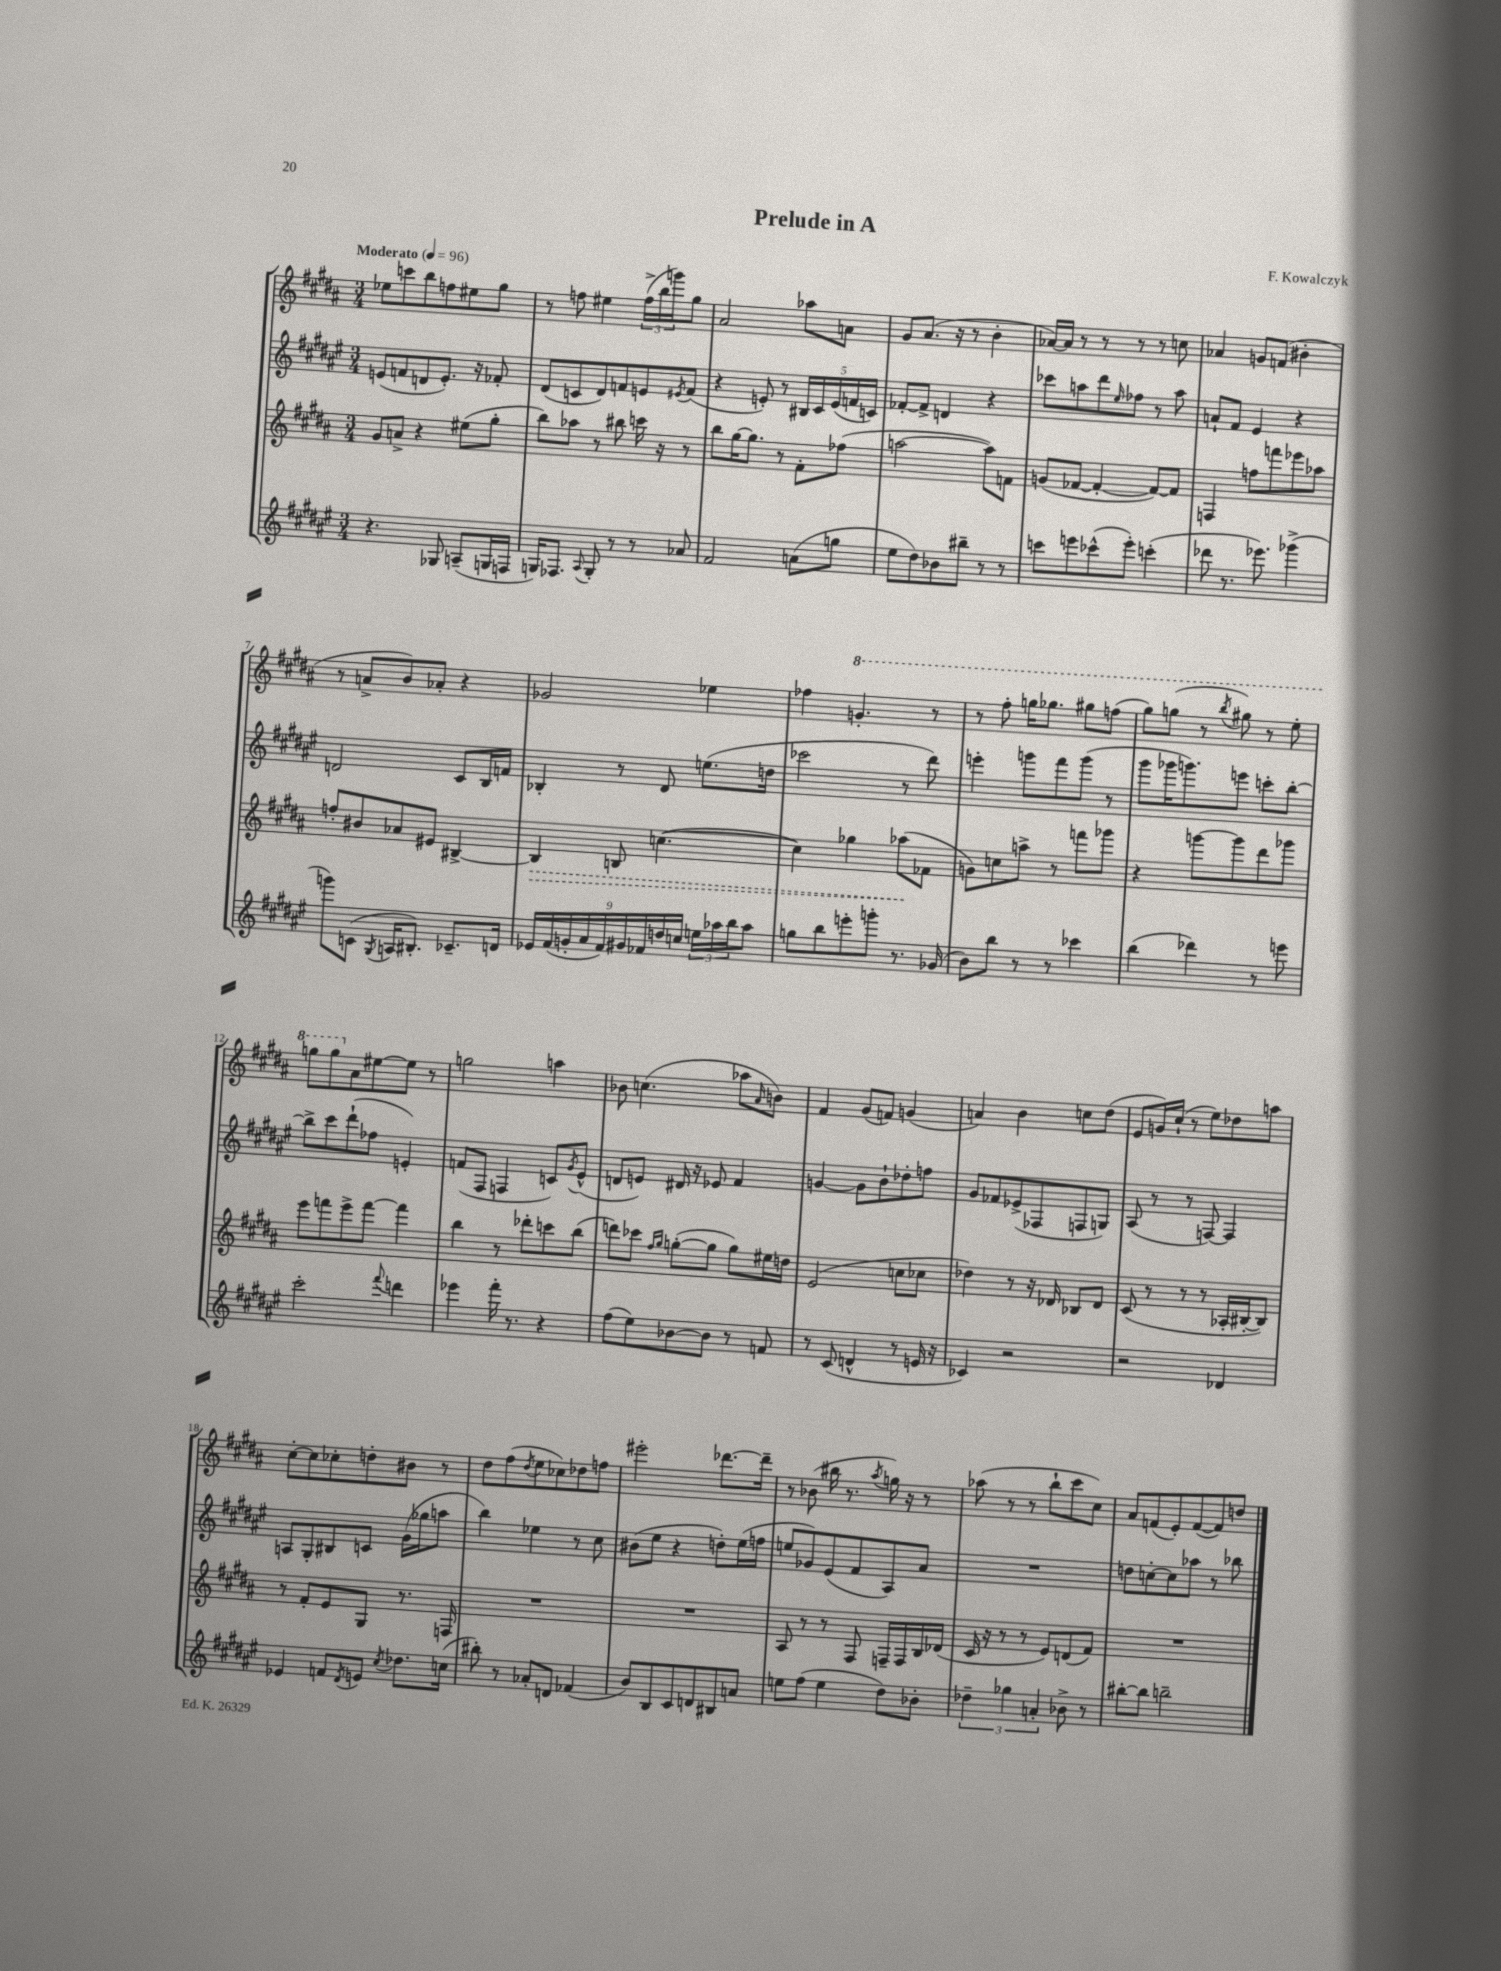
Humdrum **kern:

**kern	**kern	**kern	**kern
*staff4	*staff3	*staff2	*staff1
*clefG2	*clefG2	*clefG2	*clefG2
*k[f#c#g#d#a#e#]	*k[f#c#g#d#a#]	*k[f#c#g#d#a#e#]	*k[f#c#g#d#a#]
*M3/4	*M3/4	*M3/4	*M3/4
*MM96	*MM96	*MM96	*MM96
4.r	8g#/L	(8e/L	8ee-\L
.	8a^/J	8f/	8ccc\
.	4r	8d/	8bb\
8G-/	.	8.e'/J)	8ff\
(8A~/L	(8ee#\L	.	8ee#\
.	.	16r	.
16G/L	8gg#'\J	8f-'/	8gg#\J
16F/JJ	.	.	.
=	=	=	=
16G/LK)	8bb\L)	(8d#/L	8r
8.F-/J	.	.	.
.	8aa-\J	8c/	8ff\
8qqA#/	.	.	.
8G'/	8r	8d#/)	4ee#\
8r	8bb#\	8f/	.
8r	16ccc\	8e/	(24ff^\LL
.	.	.	24bb\
.	16r	.	.
.	.	.	24ggg\J)
.	.	8qe#/	.
8a-/	8r	(8f/J	8gg#\J
=	=	=	=
2f#/	8bb\L	4r	2a#/
.	[16gg#\K	.	.
.	8.gg#\]J	.	.
.	.	8e'/)	.
.	8r	8r	.
(8a\L	8f#'\L	20B#/LL	8aa-\L
.	.	20c#/	.
.	.	(20e/	.
8gg\J	(8ff-\J	.	8a\J
.	.	20f/	.
.	.	20c/JJ)	.
=	=	=	=
8ee#\L	[2aa\	[8f-'/L	8g#/L
8dd#\)	.	8f-^/]J	(8.a#/J
8b-\	.	4d/	.
.	.	.	16r
8bb#~\J	.	.	8r
8r	8aa\]L)	4r	4b'\
8r	8f\J	.	.
=	=	=	=
8ccc\L	(8g/L	8ccc-\L	[16a-/LL)
.	.	.	16a-/]JJ
8eee\	[8f-/J	8aa\	8r
(8ccc-^^\	4f-'/_	8ddd#\	8r
.	.	16qqee#/	.
8eee'\J)	.	8ff-\J	8r
(4ccc'\	8f-/_L)	8r	8r
.	8f-/]J	8aa\	8cc\
=	=	=	=
8ddd-\	4F/	8a`/L	4a-/
8.r	.	8f#/J	.
.	8ff\L	4e#/	8g/L
8.eee-\)	.	.	.
.	8fff\	.	(8f/J
(4ggg-^\	8eee-\	4r	4b#'\
.	8aa-\J	.	.
=	=	=	=
8ggg\L)	8ff'/L	2d/	8r
(8c\J	8b#/	.	8a^/L
8qG#/	.	.	.
16A/LK	8a-/	.	8b/)
8.B#'/J)	.	.	.
.	8e#/J	.	8a-'/J
8.c-~/L	[4B#^/	8c#/L	4r
.	.	16B/L	.
16d/Jk	.	16f/JJ	.
=	=	=	=
18e-/LL	4B#/]	4B-'/	2g-/
(18f#/	.	.	.
18g'/	.	.	.
18a#/	.	.	.
18f#/)	.	.	.
.	8B/	8r	.
18g#/	.	.	.
18f-/	.	.	.
.	([4.cc\	8d#/	.
18dd/	.	.	.
18cc/JJ	.	.	.
24ee\LL	.	(8.ee\L	4ee-\
24aa-\	.	.	.
24bb\J	.	.	.
8aa-\J	.	.	.
.	.	16dd\Jk	.
=	=	=	=
8gg\L	4cc\])	2ccc-\	4ff-\
8bb\	.	.	.
8eee'\	4gg-\	.	4.gg'/
8ggg'\J	.	.	.
8.r	(8aa-\L	8r	.
.	8f-\J	8ddd#\)	8r
(16g-/	.	.	.
=	=	=	=
8b\L)	8g\L)	4eee'\	8r
8bb\J	8cc\	.	8fff#'\
8r	8aa^\J	8ggg\L	16ggg\LK
.	.	.	8.ggg-\J
8r	8r	8fff#\	.
4ccc-\	8fff\L	(8ggg\J	8ggg#\L
.	8ggg-\J	8r	(8fff\J
=	=	=	=
(4bb\	4r	8ggg#\L	8ggg#\L)
.	.	16ggg-\K	(8ggg\J
.	.	8.ggg\)	.
4ddd-\)	[8ggg\L	.	8r
.	.	.	8qbbb/
.	8ggg\]	8eee\J	8ggg#\)
8r	8ddd#\	8ccc'\L	8r
8eee\	8ggg-\J	[8bb'\J	8eee'\
=	=	=	=
2ccc#'\	8eee\L	8bb^\]L	8ggg\L
.	8fff\	8ccc#\	8ggg\
.	8eee^\	(8ddd#`\	8a#\
.	[8fff\J	8ff-\J	[8ee#\
8qqfff#/	.	.	.
4ddd\	4fff\]	4e'/)	8ee#\]J
.	.	.	8r
=	=	=	=
4eee-\	4bb\	(8f/L	2gg\
.	.	8F#/J	.
16fff#'\	8r	4F/	.
8.r	.	.	.
.	8ddd-'\L	.	.
4r	8ccc\	8c/L)	4aa\
.	.	8qg#/	.
.	(8bb\J	(8e#^^/J	.
=	=	=	=
(8ff#\L	8ddd\L)	8d/L	8b-\
8ee#\)	8ccc-\J	8e/J)	(4.cc\
.	16qqff#/LL	.	.
.	16qqgg#/JJ	.	.
[8b-\	([8gg'\L	16d#/	.
.	.	16r	.
8b-\]J	8gg\]J	8e-/	.
8r	8gg\L)	4f#/	8aa-\L
.	.	.	16qqa#/
8f/	16ee#\L	.	8b\J)
.	16dd\JJ	.	.
=	=	=	=
8r	(2e/	[4g/	4f#/
(8c#/	.	.	.
4d^^/	.	8g\]L	(8g#/L
.	.	8b`\	8f/J)
8r	8cc\L	8dd-'\	(4g/
16e/	8cc-\J	8ff\J	.
16r	.	.	.
=	=	=	=
4c-/)	4dd-\)	8g#/L	4a/)
.	.	8f-/	.
2r	8r	(8e-^/	4b\
.	16r	8F-/	.
.	16d-/	.	.
.	8B-/L	8F/	8cc\L
.	8d-/J	8G/J)	(8dd#\J
=	=	=	=
2r	(8c#/	(8A#/	8e/L
.	8r	8r	16g/L)
.	.	.	(16cc#`/JJ
.	8r	8r	8r
.	8r	[8F/)	8ee\L)
4d-/	16A-'/LL	4F/]	8dd-\
.	[16B#'/J	.	.
.	8B#/]J)	.	8aa\J
=	=	=	=
4e-/	8r	8A/L	[8cc#'\L
.	8f#'/L	8G#'/	8cc#\]
8f/L	8e/	8B#/	8cc-'\
8qd#/	.	.	.
8e/J	8G#/J	8c/J	8dd'\
8qcc#/	.	.	.
8.dd-\L	8.r	(16g#\LL	8b#\J
.	.	16gg-\J	.
.	.	8aa\J	8r
(16cc\Jk	16F/	.	.
=	=	=	=
8bb#'\)	2.r	4bb\)	8dd#\L
8r	.	.	(8ff#\
.	.	.	8qdd#/
8a-'/L	.	4ee-\	8ee\
8d/J	.	.	8cc-\)
(4f-/	.	8r	8dd-\
.	.	8cc#\	8ff\J
=	=	=	=
8b/L)	2.r	(8b#\L	2eee#'\
8B/	.	8ee#\J	.
8c#/	.	4r	.
8d/	.	.	.
8B#/	.	8dd'\L)	[8.ddd-\L
8a/J	.	(16ee#\L	.
.	.	16ff\JJ	16ddd-~\]Jk
=	=	=	=
8ee\L	8A#/	8ee/L	8r
(8ff#\J	8r	8g-/)	(8b-\
4ee\	8r	(8e#/	16bb#\
.	.	.	8.r
.	8F#/	8f#/	.
.	.	.	8qaa#/
8dd#\L)	16F~/LL	8A#/)	16gg\)
.	16F/	.	16r
8b-'\J	16B/	8a#/J	8r
.	(16d-/JJ	.	.
=	=	=	=
6dd-~\	16c#/	2.r	(8aa-\
.	16r	.	.
.	8r	.	8r
6gg-\	.	.	.
.	8r	.	8r
6a'/	.	.	.
.	8e/L)	.	8bb`\L
8b-^\	(8d/	.	8ccc#\
8r	8f#/J)	.	8cc#\J)
=	=	=	=
[8bb#'\L	2.r	8dd\L	8a#/L
8bb#\]J	.	[8cc'\	(8f/
2bb~\	.	8cc\]	8e'/)
.	.	8aa-\J	([8f/
.	.	8r	8f/])
.	.	8bb-\	8dd/J
==	==	==	==
*-	*-	*-	*-
